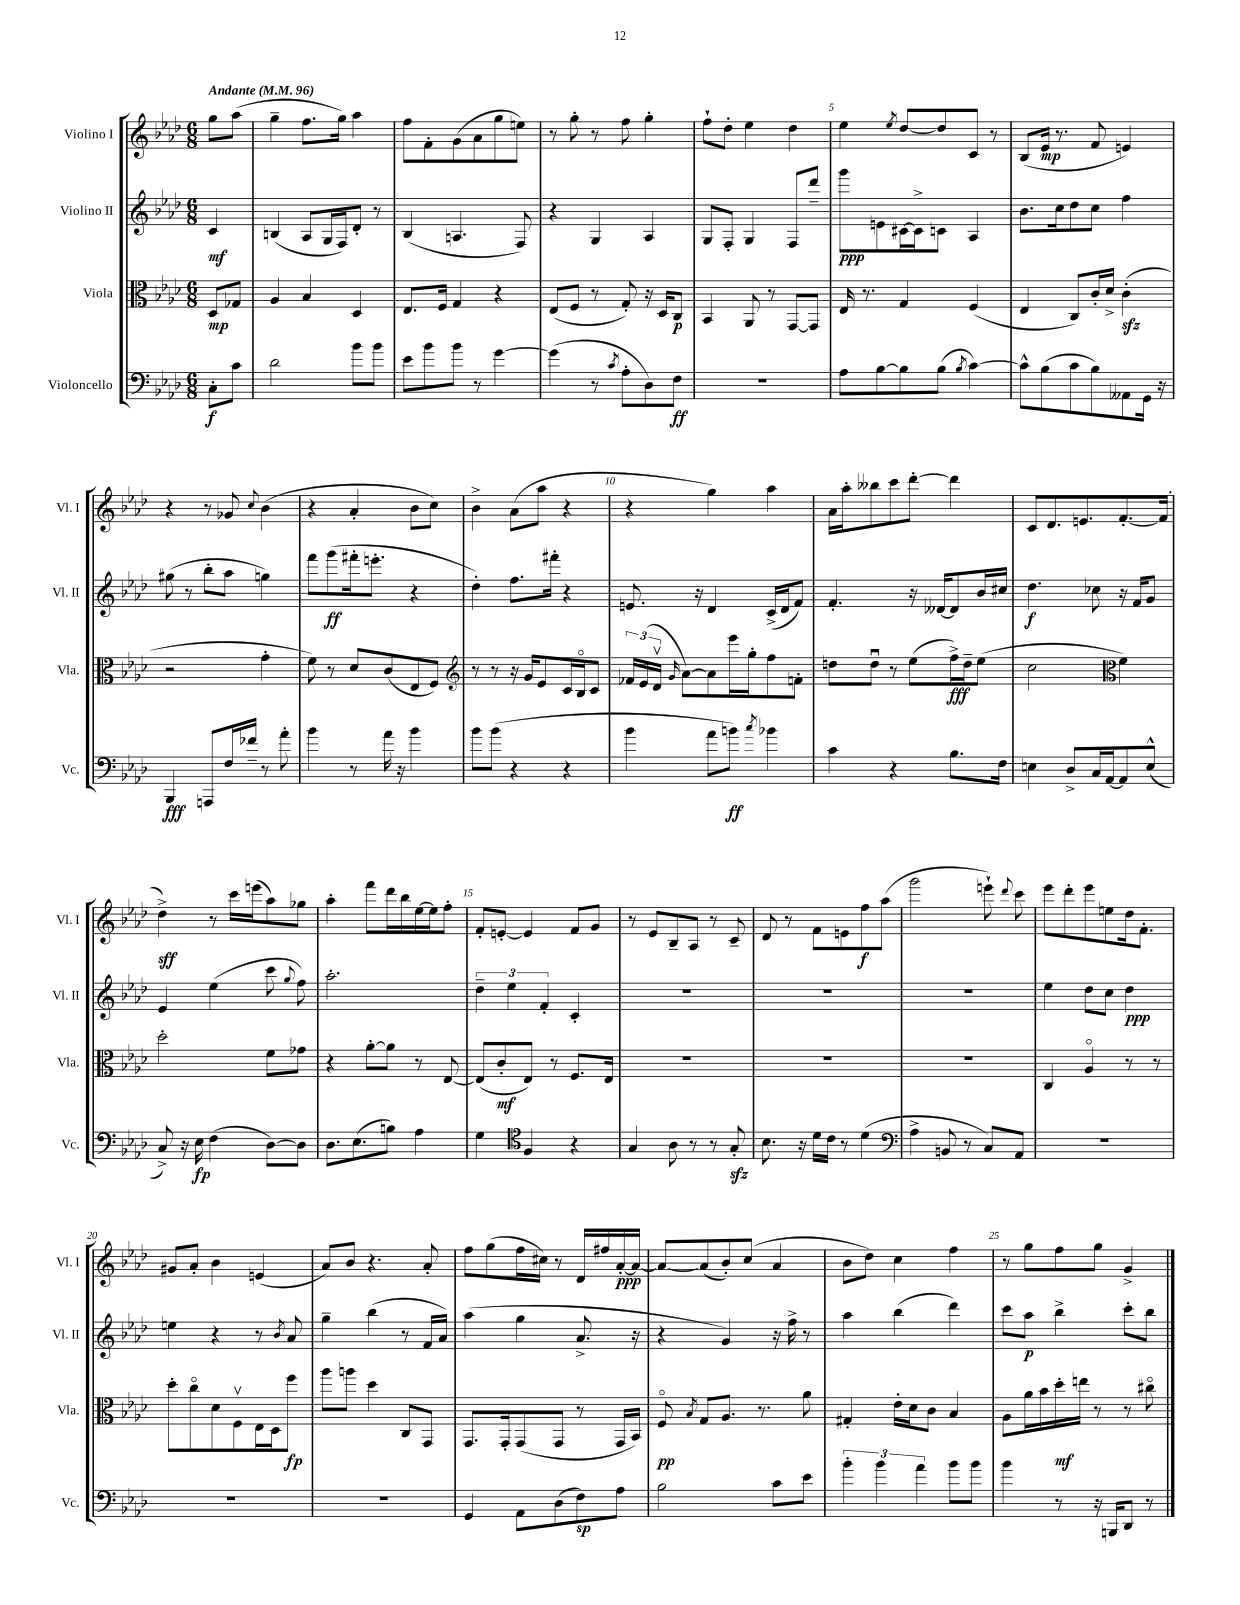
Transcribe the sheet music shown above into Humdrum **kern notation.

**kern	**kern	**kern	**kern
*staff4	*staff3	*staff2	*staff1
*clefF4	*clefC3	*clefG2	*clefG2
*k[b-e-a-d-]	*k[b-e-a-d-]	*k[b-e-a-d-]	*k[b-e-a-d-]
*M6/8	*M6/8	*M6/8	*M6/8
*MM96	*MM96	*MM96	*MM96
8C'	8D-	4c	8gg
8c	8G-	.	(8aa-
=	=	=	=
2d-	4A-	(4B	4gg~
.	4B-	8A-	8.ff
.	.	16G	.
.	.	16F)	16gg)
8b-	4D-	8d-'	4aa-
8b-	.	8r	.
=	=	=	=
8e-	8.E-	(4B-	8ff
8b-	.	.	8f'
.	16F	.	.
8b-	4G	4.A	(8g
8r	.	.	8a-
[4g	4r	.	8gg
.	.	8F)	8ee)
=	=	=	=
(4g]	(8E-	4r	8r
.	8F	.	8gg'
8r	8r	4G	8r
8qc	.	.	.
8A-'	8G')	.	8ff
8D-)	16r	4A-	4gg'
.	16D-	.	.
8F	8C	.	.
=	=	=	=
2.r	4BB-	8G	8ff`
.	.	8F'	8dd-'
.	8AA-	4G	4ee-
.	8r	.	.
.	[8GG	8F	4dd-
.	8GG]	8ddd-~	.
=	=	=	=
8A-	16E-	8ggg	4ee-
.	8.r	.	.
[8B-	.	8e	.
.	.	.	8qee-
8B-]	4G	[16c#	[8dd-
.	.	16c#^]	.
(8B-	.	8c	8dd-]
8qB-	.	.	.
[4c)	(4F	4A-	8c
.	.	.	8r
=	=	=	=
8c^^]	4E-	8.b-	(8B-
(8B-	.	.	16e-
.	.	16cc	8.r
8c	8C)	8dd-	.
8B-)	16c'	8cc	8f
.	16d-^	.	.
8AA--	(4c'	4ff	4e)
16GG	.	.	.
16r	.	.	.
=	=	=	=
4BBB-	2r	(8gg#	4r
.	.	8r	.
8AAA	.	8bb-'	8r
16F	.	8aa-	8g-
16f-~	.	.	.
.	.	.	8qqcc
8r	4g'	4gg)	(4b-
8a-'	.	.	.
=	=	=	=
4b-	8f)	8fff	4r
.	8r	(8ggg	.
8r	8d-	16fff#'	4a-'
.	.	8.eee'	.
16a-	(8c	.	.
16r	.	.	.
4b-	8E-	4r	8b-
.	8F)	.	8cc)
=	=	=	=
*	*clefG2	*	*
8b-	8r	4dd-')	4b-^
(8b-	8r	.	.
4r	16r	8.ff	(8a-
.	16g	.	.
.	8e-	.	8aa-
.	.	16fff#'	.
4r	16c	4r	4r
.	16B-o	.	.
.	8c	.	.
=	=	=	=
4b-	24f-	8.e	4r
.	(24e-	.	.
.	24d-v	.	.
.	16qqg	.	.
.	[8a-)	.	.
.	.	16r	.
8a-	8a-]	4d-	4gg)
8b)	16eee-	.	.
.	16gg'	.	.
8qcc	.	.	.
4b-	8ff	(16c^	4aa-
.	.	16d-	.
.	8f'	8f)	.
=	=	=	=
4c	8dd	4.f'	16a-
.	.	.	16aa-'
.	8ddu	.	8bb--
4r	8r	.	8ccc
.	(8ee-	16r	[8ddd-'
.	.	[16d--	.
8.B-	16ff^)	8d--]	4ddd-]
.	16dd~	.	.
.	(8ee-	16b-	.
16F	.	16cc#	.
=	=	=	=
4E	2cc	4.dd-	8c
.	.	.	8.d-
8D-^	.	.	.
.	.	.	8.e
16C	.	8cc-	.
[16AA-	.	.	.
*	*clefC3	*	*
8AA-]	4f)	16r	[8.f'
.	.	16f	.
(8E^^	.	8g	.
.	.	.	(16f]
=	=	=	=
8C^)	2dd-'	4e-	4dd-^)
16r	.	.	.
16E-	.	.	.
(4F	.	(4ee-	8r
.	.	.	16ccc
.	.	.	(16eee
[8D-)	8f	8ccc	8aa-)
.	.	8qqgg	.
8D-]	8g-	8ff)	8gg-
=	=	=	=
8.D-	4r	2.aa-'	4aa-'
(8.E-	.	.	.
.	[8a-'	.	8fff
8B)	8a-]	.	16ddd-
.	.	.	16bb-
4A-	8r	.	[16ee-
.	.	.	16ee-]
.	[8E-	.	8ff'
=	=	=	=
4G	(8E-]	6dd-~	8f'
.	8c'	.	[8e'
.	.	6ee-	.
*clefC4	*	*	*
4F	8E-)	.	4e]
.	.	6f'	.
.	8r	.	.
4r	8.F	4c'	8f
.	.	.	8g
.	16E-	.	.
=	=	=	=
4G	2.r	2.r	8r
.	.	.	8e-
8A-	.	.	8B-~
8r	.	.	8A-
8r	.	.	8r
8G'	.	.	8c~
=	=	=	=
8.B-	2.r	2.r	8d-
.	.	.	8r
16r	.	.	.
16d-	.	.	8f
16c	.	.	.
8r	.	.	8e
(4d-	.	.	8ff
.	.	.	(8aa-
=	=	=	=
*clefF4	*	*	*
4A-^	2.r	2.r	2ggg
8BB	.	.	.
8r	.	.	.
8C)	.	.	8eee`)
.	.	.	8qqddd-
8AA-	.	.	8ccc
=	=	=	=
2.r	4C	4ee-	8eee-
.	.	.	8ddd-'
.	4A-o	8dd-	8eee-
.	.	8cc	8ee
.	8r	4dd-	16dd-
.	.	.	8.f'
.	8r	.	.
=	=	=	=
2.r	8dd-'	4ee	8g#
.	8cco	.	8a-'
.	8d-	4r	4b-
.	8Fv	.	.
.	16E-	8r	(4e
.	16D-	.	.
.	.	8qb-	.
.	8ff	8a-	.
=	=	=	=
2.r	8aa-	4gg~	8a-)
.	8aa	.	8b-
.	4dd-	(4bb-	4.r
.	8C	8r	.
.	8GG	16f	8a-'
.	.	16a-)	.
=	=	=	=
4GG	8.GG	(4aa-	8ff
.	.	.	(8gg
.	16GG'	.	.
8AA-	(8GG	4gg	16ff
.	.	.	16cc#)
(8D-	8GG	.	8r
8F)	8r	8.a-^	16d-
.	.	.	16ff#
8A-	16GG	.	[16a-'
.	16BB-)	16r	16a-_
=	=	=	=
2B-	8Fo	4r	8a-_
.	8qB-	.	.
.	8G	.	(8a-]
.	8.A-	4g)	8b-')
.	.	.	(8cc
.	8.r	.	.
8c	.	16r	4a-
.	.	16ff^	.
8e-	8a-	8r	.
=	=	=	=
6b-'	4G#'	4aa-	8b-
.	.	.	8dd-)
6b-	.	.	.
.	16e-'	(4bb-	4cc
.	16d-	.	.
6a-	.	.	.
.	8c	.	.
8b-	4B-	4ddd-)	4ff
8b-	.	.	.
=	=	=	=
4b-	8A-	8ccc	8r
.	16a-	8aa-	8gg
.	16b-	.	.
8r	16dd-'	4bb-^	8ff
.	16ee	.	.
16r	8r	.	8gg
16BBB	.	.	.
8DD-	8r	8ccc'	4g^
8r	8cc#o	8bb-	.
==	==	==	==
*-	*-	*-	*-
